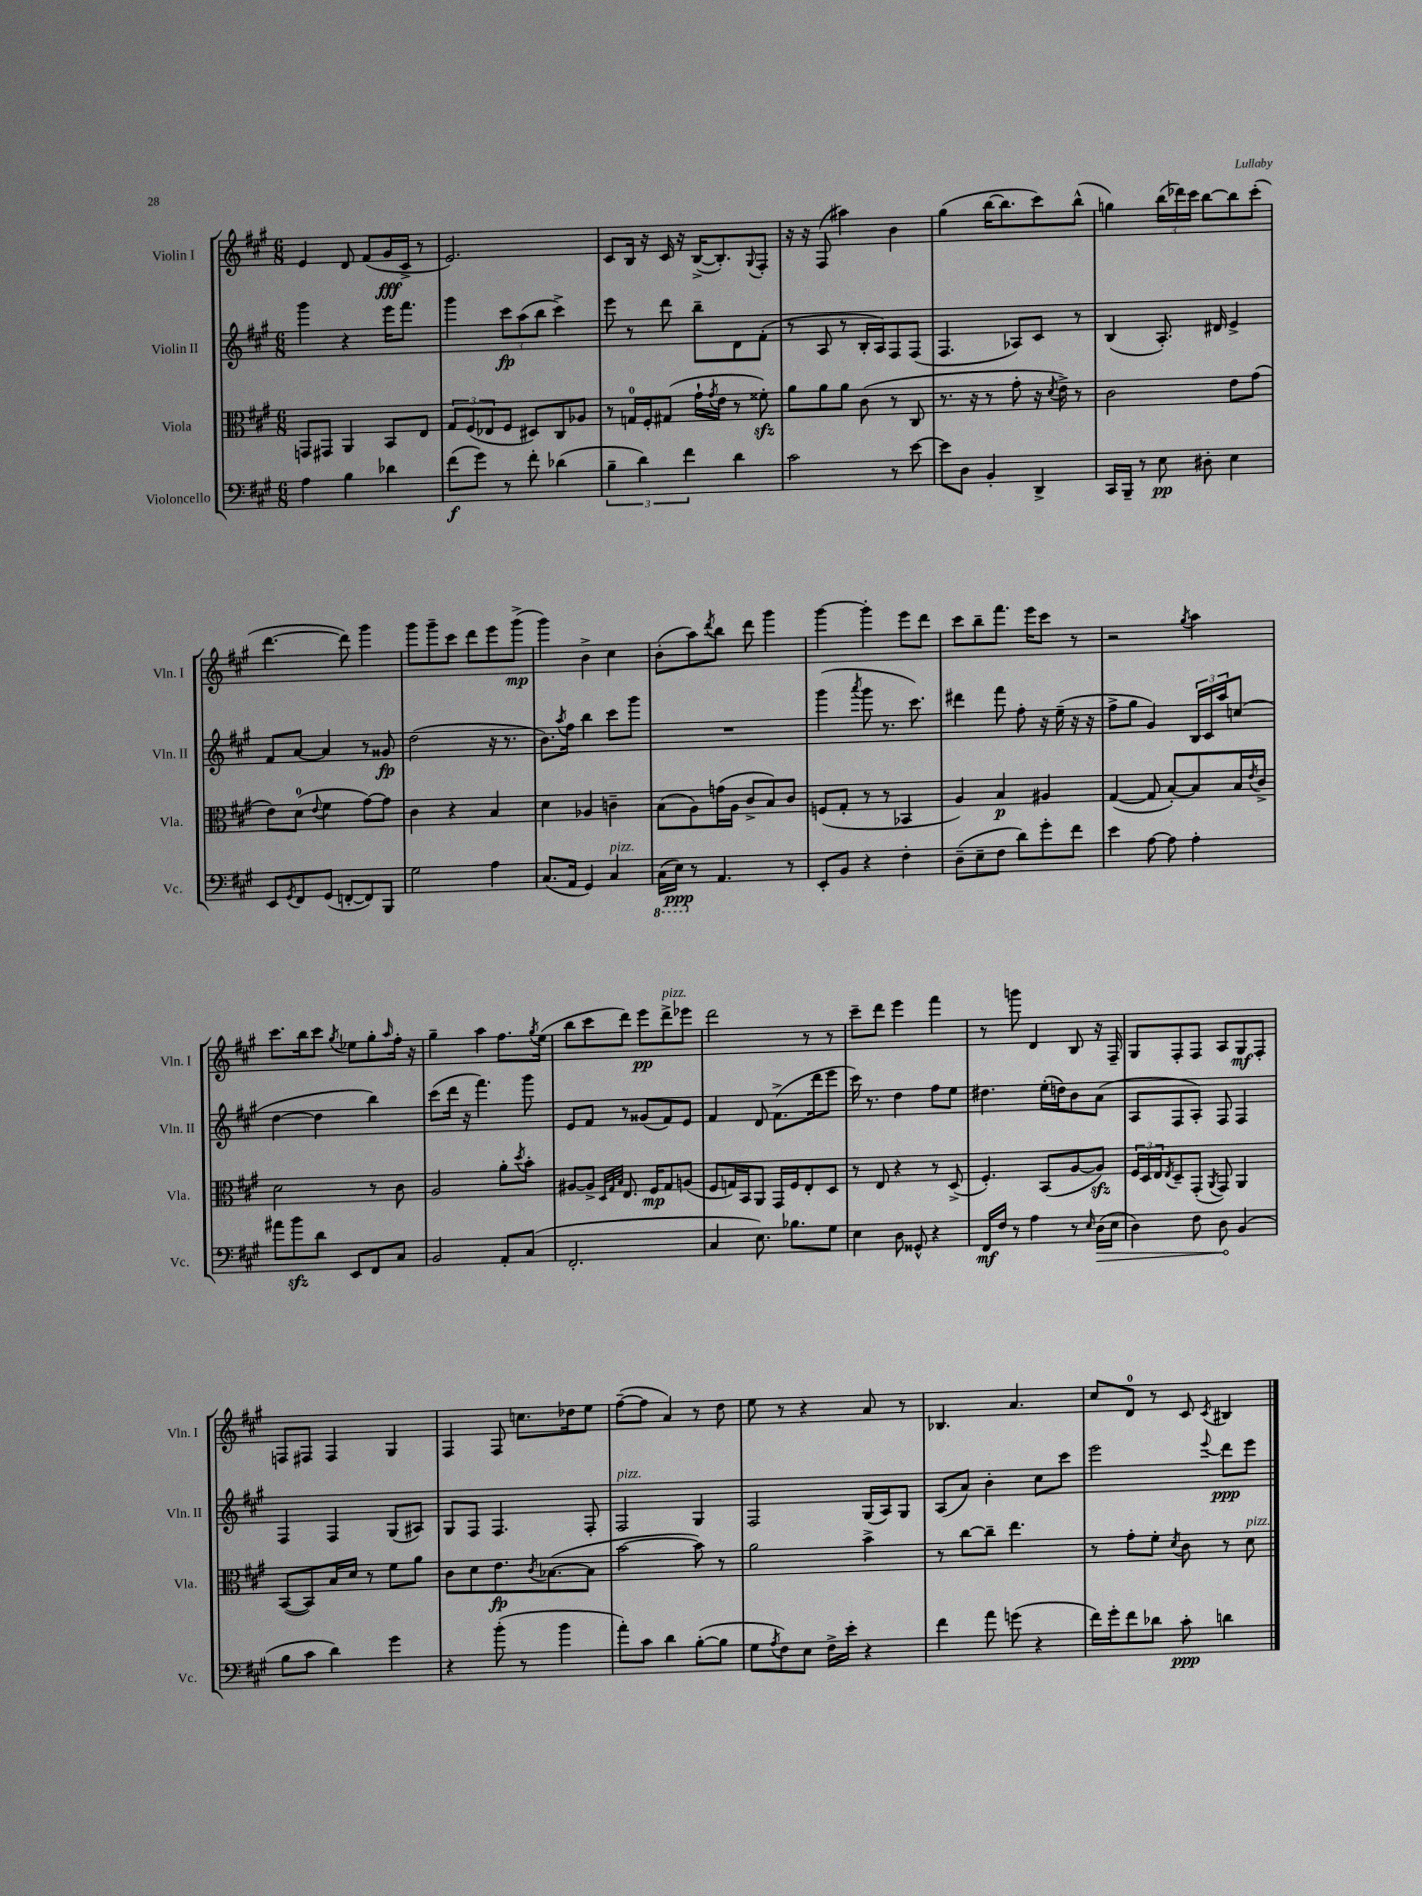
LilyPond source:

<<
\new StaffGroup <<
\new Staff = "s0" \with { instrumentName = "Violin I" shortInstrumentName = "Vln. I" } {
    \clef treble \key a \major \numericTimeSignature \time 6/8
    e'4 d'8 fis'8( gis'16\fff cis'16-> r8 |
    e'2.) |
    cis'8 b16 r16 cis'16 r16 b16~->( b8.-.) \appoggiatura { gis8 } fis8-. |
    r16 r16 fis8( ais''4) b'4 |
    gis''4( b''16~ b''8. cis'''8) b''8-^( |
    g''4) \tuplet 3/2 { b''16( des'''16) cis'''16 } b''8~ b''8 cis'''8-.( |
    d'''4.~ d'''8) gis'''4 |
    gis'''8 gis'''8-- cis'''8 d'''8 e'''8 gis'''8->\mp( |
    gis'''4) b'4-> cis''4 |
    b'8-.( a''8) \acciaccatura { d'''8 } b''8 d'''8 gis'''4 |
    gis'''4~ gis'''4-. e'''8 d'''8 |
    cis'''8 b''8-- fis'''8. e'''16 cis'''8 r8 |
    r2 \acciaccatura { gis''8 } a''4 |
    cis'''8. b''16 cis'''8 \acciaccatura { gis''8 } ees''8 gis''8-. \grace { a''16 } fis''16-. r16 |
    gis''4-- a''4 fis''8. \acciaccatura { gis''8 } e''16( |
    b''8 cis'''8 d'''8) e'''8\pp d'''8->^\markup { \italic "pizz." } ees'''8 |
    d'''2 r8 r8 |
    cis'''8-- d'''8 e'''4 fis'''4 |
    r8 g'''8 d'4 b8 r16 fis16-- |
    gis8 fis8-. fis8 a8 gis8\mf fis8-. |
    f8 fis8 fis4 gis4 |
    fis4 fis8 c''8. des''16 e''8 |
    fis''8~--( fis''8 a'4) r8 d''8 |
    e''8 r8 r4 a'8 r8 |
    bes4. a'4. |
    cis''8 d'8-0 r8 cis'8 \acciaccatura { cis'8 } bis4 \bar "|." |
}
\new Staff = "s1" \with { instrumentName = "Violin II" shortInstrumentName = "Vln. II" } {
    \clef treble \key a \major \numericTimeSignature \time 6/8
    gis'''4 r4 e'''16 fis'''8. |
    gis'''4 \tuplet 3/2 { cis'''8\fp a''8( b''8 } cis'''4->) |
    e'''8 r8 d'''8 b''8-- d'8 fis'8-.( |
    r8 a8 r8 b16-. a16) fis8 fis8( |
    fis4. aes8) cis'8 r8 |
    b4( a8.-.) dis'16 e'4-> |
    fis'8 a'8~ a'4 r8 gisis'8\fp |
    d''2( r16 r8. |
    b'8.) \acciaccatura { a''8 } fis''16 b''4 cis'''8 gis'''8 |
    R2. |
    gis'''4( \acciaccatura { a'''8 } gis'''8 r8. cis'''8.) |
    dis'''4 fis'''8 fis''8-. r16 e''16--( r16 r16 |
    fis''8-> gis''8 gis'4) \tuplet 3/2 { b16 cis'16 a''16 } c''8( |
    d''4~ d''4 b''4) |
    cis'''8( d'''16 r16 fis'''4.) gis'''8 |
    e'8 fis'8 r8 gisis'8( fis'8) e'8 |
    fis'4 d'8 fis'8.->( d'''16 e'''8 |
    cis'''16) r8. d''4 fis''8 e''8 |
    dis''4. e''16-.( d''16) b'8 a'8( |
    a8 fis8 a8-.) fis8 fis4 |
    fis4 fis4 gis8( ais8) |
    gis8 fis8 fis4. fis8-. |
    fis2^\markup { \italic "pizz." } gis4 |
    fis2 gis16( a16) gis8 |
    a8( a'8) b'4-. cis''8 cis'''8 |
    e'''2 \appoggiatura { e'''8 } d'''8\ppp e'''8 \bar "|." |
}
\new Staff = "s2" \with { instrumentName = "Viola" shortInstrumentName = "Vla." } {
    \clef alto \key a \major \numericTimeSignature \time 6/8
    g,8 gis,8 a,4 b,8 e8 |
    \tuplet 3/2 { gis8 fis8( ees8 } fis8 dis8) cis8 aes8 |
    r8 g16-0 fis16-. gis8( gis'16-! \acciaccatura { gis'8 } e'16 r8 fisis'8-.\sfz) |
    a'8 a'8 a'8 cis'8( r8 cis8 |
    r8. r16 r8 gis'8-. r16 \acciaccatura { d'8 } e'16->) r8 |
    cis'2 e'8 gis'8( |
    e'8) d'8-0( \appoggiatura { e'8 } fis'4 gis'8~) gis'8 |
    cis'4 r4 b4 |
    d'4 aes4 c'4-- |
    b8( a8) g'16( a16 cis'8-> b8) cis'8 |
    f8( gis8-. r8 r8 bes,4 |
    a4) b4\p ais4 |
    gis4~( gis8 b8~-.) b8 b16 \acciaccatura { e'8 } cis'16-> |
    d'2 r8 cis'8 |
    a2 a'8-. \acciaccatura { d''8 } b'8-. |
    ais8~ ais8-> \grace { d32 gis32 b32 } e8. fis16\mp gis8 a8( |
    fis8 g16) b,16 a,8 gis,16 fis16 e8-. d8 |
    r8 e8 r4 r8 d8->( |
    fis4.-.) b,8( a8~ a8\sfz) |
    \tuplet 3/2 { fis16 d16 e16 } \acciaccatura { e8 } d8-- gis,8-.( \acciaccatura { a,8 } gis,8) a,4 |
    b,8~( b,8) b16 d'16 r8 fis'8 a'8 |
    cis'8 d'8 e'8.\fp \acciaccatura { cis'8 } bes8.~( bes8 |
    b'2~ b'8) r8 |
    a'2 b'4-> |
    r8 cis''8~ cis''8-- e''4. |
    r8 gis'8-. fis'8-. \acciaccatura { d'8 } cis'8 r8 d'8^\markup { \italic "pizz." } \bar "|." |
}
\new Staff = "s3" \with { instrumentName = "Violoncello" shortInstrumentName = "Vc." } {
    \clef bass \key a \major \numericTimeSignature \time 6/8
    a4 b4 des'4 |
    fis'8\f( gis'8) r8 fis'8-. des'4( |
    \tuplet 3/2 { b4-- d'4) fis'4 } d'4 |
    cis'2 r8 e'8~ |
    e'8 d8 b,4-. d,4-> |
    cis,16 b,,16-- r8 e8\pp dis8-. e4 |
    e,8 \acciaccatura { gis,8 } fis,8 gis,8( f,8~-. f,8) b,,8 |
    gis2 a4 |
    cis8.( a,16 gis,4) cis4^\markup { \italic "pizz." } |
    \ottava #-1 cis,16( e,16\ppp) \ottava #0 r8 a,4. r8 |
    e,8-. b,8 r4 fis4-. |
    d8--( e8-- fis8 d'8) gis'8-. fis'8 |
    e'4 a8~ a8 a4-. |
    ais'8 b'8\sfz d'8 e,8 fis,8 cis8 |
    b,2 a,8-. cis8( |
    fis,2.-. |
    cis4 e8.) bes8. gis8 |
    e4 d8 gisis,8-^ r4 |
    fis,16\mf fis16 r8 a4 r8 \grace { e16 } \once \override Hairpin.circled-tip = ##t d16\>( e16 |
    d4) fis8 d8\! b,4( |
    b8 cis'8 d'4) gis'4 |
    r4 b'8-.( r8 b'4 |
    a'8-.) cis'8 d'4 b8~-.( b8 |
    gis8 \acciaccatura { a8 } fis8) e8 fis16-> e'16-. r4 |
    fis'4 a'8 g'8( r4 |
    fis'16) gis'16-. fis'8 des'8 cis'8-.\ppp d'4 \bar "|." |
}
>>
>>
\layout { \context { \Score \remove "Bar_number_engraver" } }
